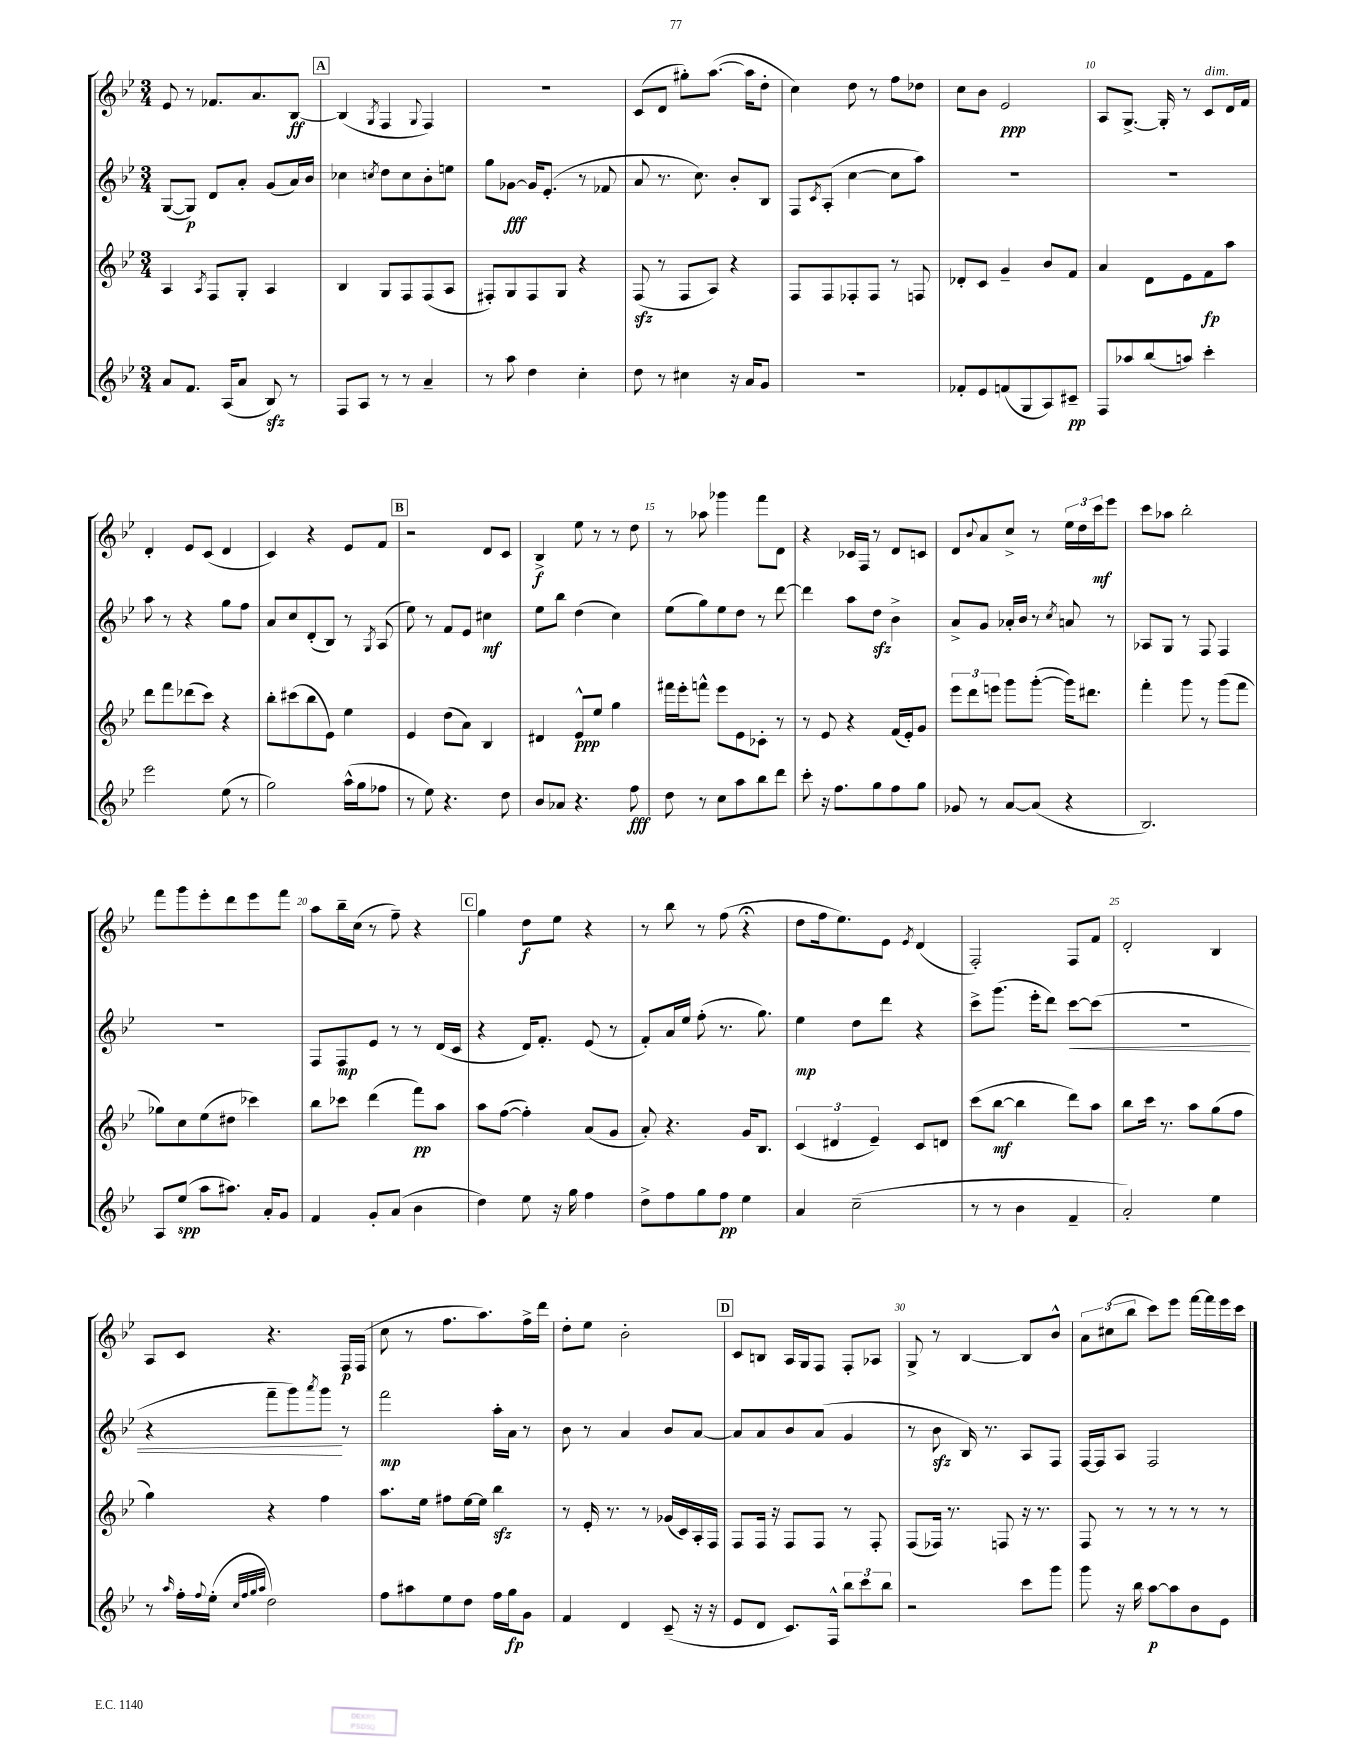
<<
\new StaffGroup <<
\new Staff = "s0" {
    \clef treble \key bes \major \numericTimeSignature \time 3/4
    ees'8 r8 fes'8. a'8. bes8~\ff |
    \mark \markup { \box "A" } bes4( \acciaccatura { g8 } f4 \appoggiatura { g8 } f4) |
    R2. |
    c'8( d'8 gis''8-.) a''8.~( a''16 d''8-. |
    c''4) d''8 r8 f''8 des''8 |
    c''8 bes'8 ees'2\ppp |
    a8 g8.~-> g16-. r8 c'8^\markup { \italic "dim." } d'16 f'16 |
    d'4-. ees'8 c'8( d'4 |
    c'4) r4 ees'8 f'8 |
    \mark \markup { \box "B" } r2 d'8 c'8 |
    bes4->\f ees''8 r8 r8 d''8 |
    r8 aes''8 ges'''4 f'''8 d'8 |
    r4 ces'16 f16 r8 d'8 c'8 |
    d'8 \appoggiatura { bes'8 } a'8 c''8-> r8 \tuplet 3/2 { ees''16 d''16 c'''16\mf } ees'''8 |
    c'''8 aes''8 bes''2-. |
    f'''8 g'''8 ees'''8-. d'''8 ees'''8 f'''8 |
    a''8 bes''16-- c''16( r8 f''8--) r4 |
    \mark \markup { \box "C" } g''4 d''8\f ees''8 r4 |
    r8 bes''8 r8 f''8( r4\fermata |
    d''8 f''16 ees''8.) ees'8 \acciaccatura { ees'8 } d'4( |
    f2-.) f8 f'8 |
    d'2-. bes4 |
    a8 c'8 r4. f16\p f16( |
    c''8 r8 f''8. a''8.) f''16-> d'''16 |
    d''8-. ees''8 bes'2-. |
    \mark \markup { \box "D" } c'8 b8 a16 g16 f8 f8-. aes8 |
    g8-> r8 bes4~ bes8 bes'8-^ |
    \tuplet 3/2 { a'8 cis''8( bes''8 } c'''8) ees'''8 f'''16~ f'''16 ees'''16 c'''16 \bar "|." |
}
\new Staff = "s1" {
    \clef treble \key bes \major \numericTimeSignature \time 3/4
    g8~( g8\p) d'8 a'8-. g'8( a'16) bes'16 |
    \mark \markup { \box "A" } ces''4 \acciaccatura { c''8 } d''8 c''8 bes'8-. e''8 |
    g''8 ges'8~\fff ges'16 ees'8.-.( r8 fes'8 |
    a'8 r8. c''8.) bes'8-. bes8 |
    f8 \acciaccatura { c'8 } a8-.( c''4~ c''8 a''8) |
    R2. |
    R2. |
    a''8 r8 r4 g''8 f''8 |
    a'8 c''8 d'8-.( bes8) r8 \acciaccatura { g8 } a8( |
    \mark \markup { \box "B" } ees''8) r8 f'8 ees'8 cis''4\mf |
    ees''8 bes''8 d''4( c''4) |
    ees''8( g''8) ees''8 d''8 r8 d'''8~ |
    d'''4 a''8 d''8\sfz bes'4-> |
    a'8-> g'8 aes'16-. bes'16 r8 \acciaccatura { c''8 } a'8 r8 |
    aes8 g8 r8 f8 f4 |
    R2. |
    f8 f8\mp ees'8 r8 r8 d'16( c'16 |
    \mark \markup { \box "C" } r4 d'16) f'8.-. ees'8( r8 |
    f'8-.) a'16 ees''16 f''8-.( r8. g''8.) |
    ees''4\mp d''8 d'''8 r4 |
    c'''8-> g'''8.( ees'''16-. d'''8) c'''8~\< c'''8( |
    R2. |
    r4 f'''8-- g'''8) \acciaccatura { a'''8 } g'''8\! r8 |
    f'''2\mp a''16-. a'16 r8 |
    bes'8 r8 a'4 bes'8 a'8~ |
    \mark \markup { \box "D" } a'8 a'8 bes'8 a'8( g'4 |
    r8 bes'8\sfz bes16) r8. a8 f8 |
    f16~ f16 a8 f2 \bar "|." |
}
\new Staff = "s2" {
    \clef treble \key bes \major \numericTimeSignature \time 3/4
    a4 \acciaccatura { a8 } f8 g8-. a4 |
    \mark \markup { \box "A" } bes4 g8 f8 f8( a8 |
    fis8-.) g8 fis8 g8 r4 |
    f8\sfz( r8 f8 a8) r4 |
    f8 f8 fes8-. fes8 r8 f8 |
    des'8-. c'8 g'4-- bes'8 f'8 |
    a'4 d'8 ees'8 f'8\fp a''8 |
    d'''8 f'''8 des'''8( c'''8) r4 |
    bes''8-. cis'''8( bes''8 ees'8) ees''4 |
    \mark \markup { \box "B" } ees'4 d''8( a'8) bes4 |
    dis'4 ees'8-^\ppp ees''8 g''4 |
    fis'''16 ees'''16-. f'''8-^ ees'''8 ees'8 ces'8-. r8 |
    r8 ees'8 r4 f'16( ees'16-.) g'8 |
    \tuplet 3/2 { ees'''8 d'''8 e'''8 } g'''8 g'''8~-.( g'''16) dis'''8. |
    f'''4-. g'''8 r8 g'''8( f'''8 |
    ges''8) c''8 ees''8( dis''8 ces'''4) |
    bes''8 ces'''8 d'''4( f'''8\pp) a''8 |
    \mark \markup { \box "C" } a''8 f''8~( f''4-.) a'8( g'8 |
    a'8-.) r4. g'16 bes8. |
    \tuplet 3/2 { c'4( dis'4 ees'4--) } c'8 d'8 |
    c'''8( bes''8~\mf bes''4 d'''8) a''8 |
    bes''8 c'''16 r8. a''8 g''8( f''8 |
    g''4) r4 f''4 |
    a''8. ees''16 fis''8 ees''16~ ees''16 bes''4\sfz |
    r8 ees'16-. r8. r8 ges'16( c'16) a16-. f16 |
    \mark \markup { \box "D" } f8 f16 r16 f8 f8 r8 f8-. |
    f8( fes16) r8. f8 r16 r8. |
    f8 r8 r8 r8 r8 r8 \bar "|." |
}
\new Staff = "s3" {
    \clef treble \key bes \major \numericTimeSignature \time 3/4
    a'8 f'8. a16( a'8 bes8\sfz) r8 |
    \mark \markup { \box "A" } f8 a8 r8 r8 a'4-- |
    r8 a''8 d''4 c''4-. |
    d''8 r8 cis''4 r16 a'16 g'8 |
    R2. |
    fes'8-. ees'8 f'8( g8 a8) cis'8--\pp |
    f8 aes''8 bes''8( a''8) c'''4-. |
    ees'''2 ees''8( r8 |
    g''2) a''16-^( g''16 fes''8 |
    \mark \markup { \box "B" } r8 ees''8) r4. d''8 |
    bes'8 aes'8 r4. f''8\fff |
    d''8 r8 c''8 a''8 bes''8 d'''8 |
    c'''8-. r16 f''8. g''8 f''8 g''8 |
    ges'8 r8 a'8~ a'8( r4 |
    bes2.) |
    a8 ees''8\spp( a''8 ais''8.) a'16-. g'8 |
    f'4 g'8-. a'8( bes'4 |
    \mark \markup { \box "C" } d''4) ees''8 r16 g''16 f''4 |
    d''8-> f''8 g''8 f''8\pp ees''4 |
    a'4 c''2--( |
    r8 r8 bes'4 f'4-- |
    a'2-.) ees''4 |
    r8 \grace { a''16 } f''16-. \appoggiatura { f''8 } ees''16-.( \grace { c''32 f''32 g''32 a''32 } d''2) |
    f''8 ais''8 ees''8 d''8 f''16 g''16\fp g'8 |
    f'4 d'4 c'8--( r16 r16 |
    \mark \markup { \box "D" } ees'8 d'8 c'8.) f16-^ \tuplet 3/2 { bes''8 c'''8 bes''8 } |
    r2 c'''8 g'''8 |
    g'''8 r16 bes''16 a''8~\p a''8 bes'8 ees'8 \bar "|." |
}
>>
>>
\layout { \context { \Score currentBarNumber = #4 \override BarNumber.break-visibility = ##(#f #t #t) barNumberVisibility = #(every-nth-bar-number-visible 5) } }
